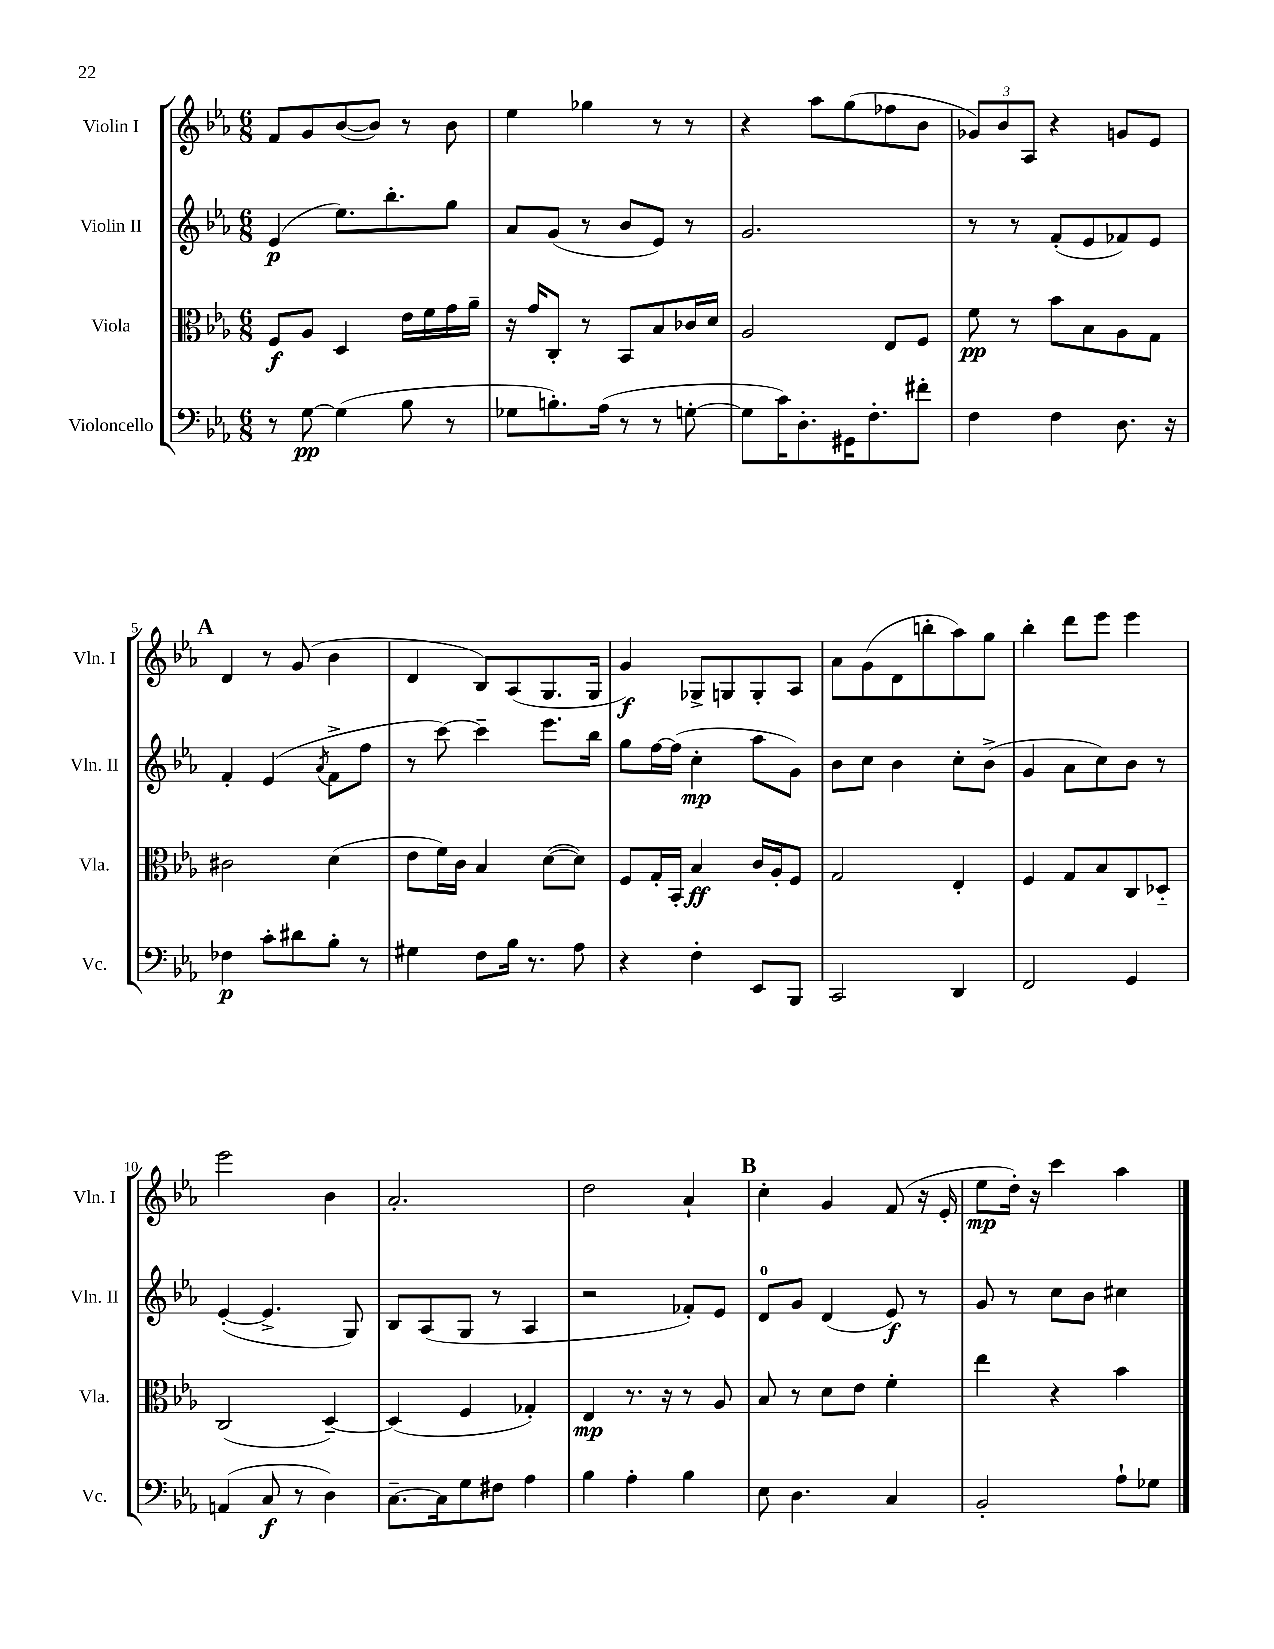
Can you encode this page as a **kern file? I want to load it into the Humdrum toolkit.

**kern	**kern	**kern	**kern
*staff4	*staff3	*staff2	*staff1
*clefF4	*clefC3	*clefG2	*clefG2
*k[b-e-a-]	*k[b-e-a-]	*k[b-e-a-]	*k[b-e-a-]
*M6/8	*M6/8	*M6/8	*M6/8
8r	8F	(4e-	8f
[8G	8A-	.	8g
(4G]	4D	8.ee-)	([8b-
.	.	.	8b-])
.	.	8.bb-'	.
8B-	16e-	.	8r
.	16f	.	.
8r	16g	8gg	8b-
.	16a-~	.	.
=	=	=	=
8G-	16r	8a-	4ee-
.	16g	.	.
8.B')	8C'	(8g	.
.	8r	8r	4gg-
(16A-	.	.	.
8r	8BB-	8b-	.
8r	8B-	8e-)	8r
[8G'	16c-	8r	8r
.	16d	.	.
=	=	=	=
8G]	2A-	2.g	4r
16c)	.	.	.
8.D'	.	.	.
.	.	.	8aa-
16GG#	.	.	(8gg
8.F'	.	.	.
.	8E-	.	8ff-
8f#'	8F	.	8b-
=	=	=	=
4F	8f	8r	12g-)
.	.	.	12b-
.	8r	8r	.
.	.	.	12A-
4F	8b-	(8f'	4r
.	8B-	8e-	.
8.D	8A-	8f-)	8g
.	8G	8e-	8e-
16r	.	.	.
=	=	=	=
4F-	2c#	4f'	4d
8c'	.	(4e-	8r
8d#	.	.	(8g
.	.	8qa-	.
8B-'	(4d	8f^	4b-
8r	.	8ff	.
=	=	=	=
4G#	8e-	8r	4d
.	16f)	[8ccc)	.
.	16c	.	.
8F	4B-	4ccc~]	8B-)
16B-	.	.	(8A-
8.r	.	.	.
.	([8d	8.eee-	8.G
8A-	8d])	.	.
.	.	16bb-	16G
=	=	=	=
4r	8F	8gg	4g)
.	16G'	[16ff	.
.	16BB-'	(16ff]	.
4F'	4B-	4cc'	8G-^
.	.	.	8G
8EE-	16c	8aa-	8G'
.	16A-'	.	.
8BBB-	8F	8g)	8A-
=	=	=	=
2CC	2G	8b-	8a-
.	.	8cc	(8g
.	.	4b-	8d
.	.	.	8bb'
4DD	4E-'	8cc'	8aa-)
.	.	(8b-^	8gg
=	=	=	=
2FF	4F	4g	4bb-'
.	8G	8a-	8ddd
.	8B-	8cc)	8eee-
4GG	8C	8b-	4eee-
.	8D-'~	8r	.
=	=	=	=
(4AA	(2C	([4e-'	2eee-
8C	.	4.e-^]	.
8r	.	.	.
4D)	[4D~)	.	4b-
.	.	8G)	.
=	=	=	=
[8.C~	(4D]	8B-	2.a-'
.	.	(8A-	.
16C]	.	.	.
8G	4F	8G	.
8F#	.	8r	.
4A-	4G-')	4A-	.
=	=	=	=
4B-	4E-	2r	2dd
4A-'	8.r	.	.
.	16r	.	.
4B-	8r	8f-')	4a-`
.	8A-	8e-	.
=	=	=	=
8E-	8B-	8d	4cc'
4.D	8r	8g	.
.	8d	(4d	4g
.	8e-	.	.
4C	4f'	8e-)	(8f
.	.	8r	16r
.	.	.	16e-'
=	=	=	=
2BB-'	4ee-	8g	8ee-
.	.	8r	16dd')
.	.	.	16r
.	4r	8cc	4ccc
.	.	8b-	.
8A-`	4b-	4cc#	4aa-
8G-	.	.	.
==	==	==	==
*-	*-	*-	*-
